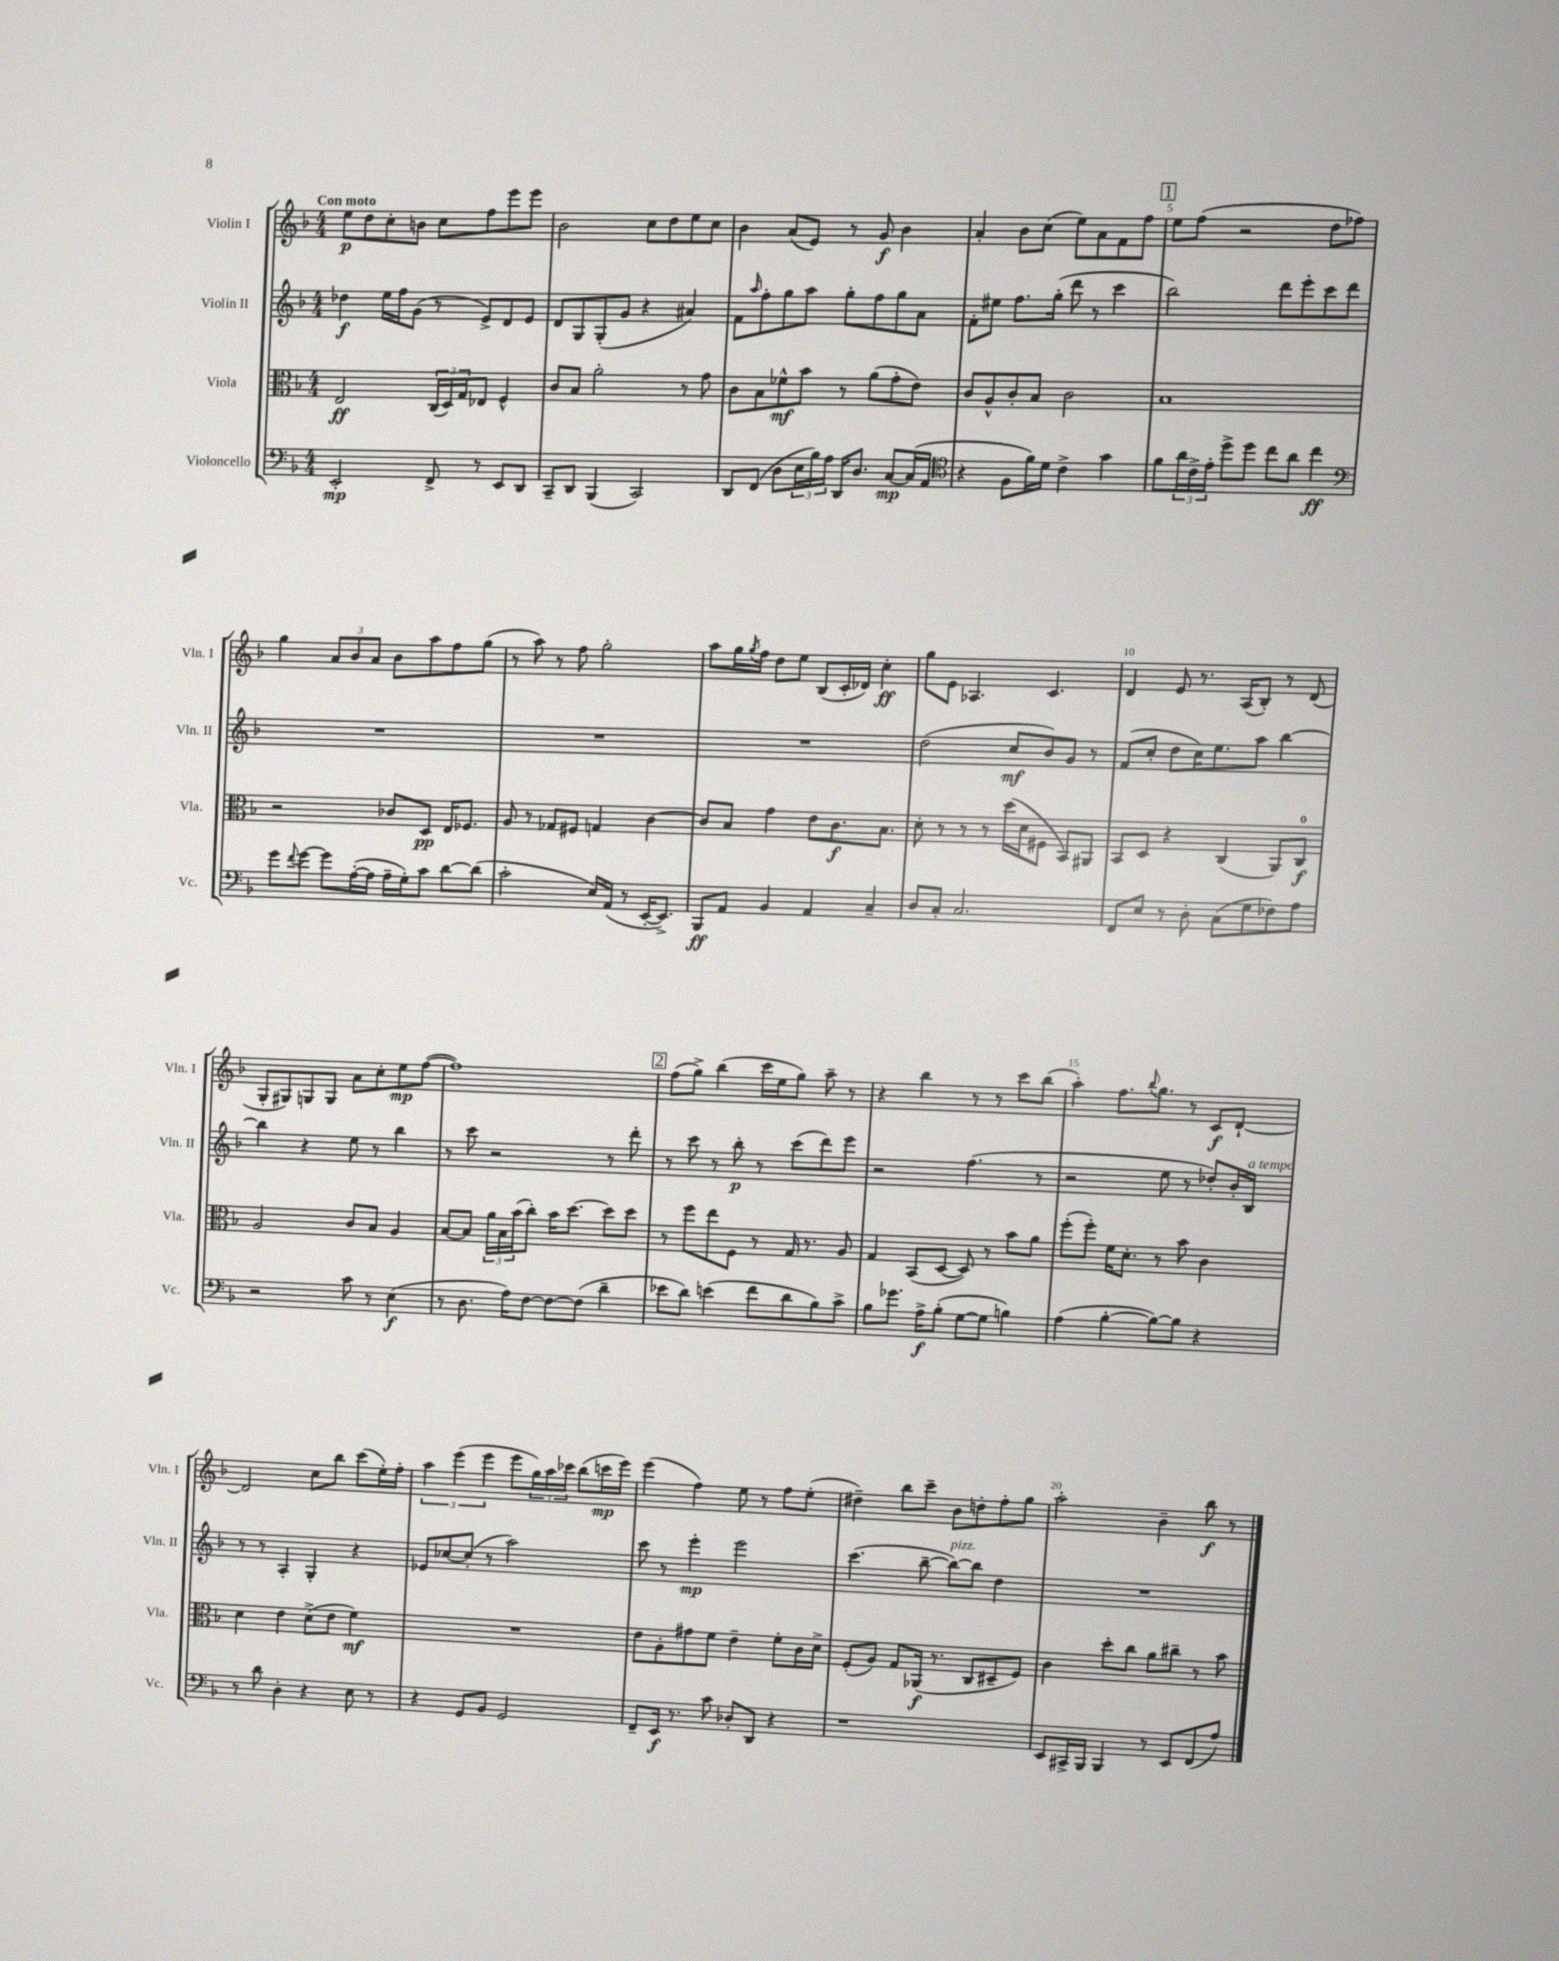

**kern	**kern	**kern	**kern
*staff4	*staff3	*staff2	*staff1
*clefF4	*clefC3	*clefG2	*clefG2
*k[b-]	*k[b-]	*k[b-]	*k[b-]
*M4/4	*M4/4	*M4/4	*M4/4
2EE'	2E	4dd-	8ee
.	.	.	8dd
.	.	16ee	8cc'
.	.	16ff	.
.	.	(8g	8b
8FF^	(24C	8r	8cc
.	24D)	.	.
.	24G	.	.
8r	8E-	8e^)	8ff
8EE	4F^^	8d	8eee
8DD	.	8e	8eee
=	=	=	=
8CC~	8c	8d	2b-
8DD	8B-	8G	.
(4BBB-	2a'	(8G'	.
.	.	8g	.
2CC)	.	4r	8cc
.	.	.	8dd
.	8r	4a#)	8ee
.	8g	.	8cc
=	=	=	=
8DD	8c	8f	4b-
.	.	16qqaa	.
(8FF	8B-	8ff'	.
8D	8f-^^	8gg	(8a
24E	8b-	8aa	8e)
24B-)	.	.	.
24A	.	.	.
16DD	8r	8gg'	8r
8.D	.	.	.
.	(8a	8ff	8g
[8C	8g'	8gg	4b-
(16C]	8e)	8a	.
16AA	.	.	.
=	=	=	=
*clefC4	*	*	*
4r	8c	8f'	4a'
.	8A^^	8ee#	.
8F	8c'	8.ff	8b-
16f)	8B-	.	(8cc
16d	.	(16gg'	.
4c^	2c	8ddd	8ee)
.	.	8r	8a
4g	.	4ccc	8f
.	.	.	8ff
=	=	=	=
8f	1B-	2bb-)	8ee
24a	.	.	(8ff
24c^	.	.	.
24e'	.	.	.
8dd^	.	.	2r
8dd	.	.	.
8cc	.	8ddd	.
8a	.	8eee'	.
4cc	.	8ccc	8dd
.	.	8ddd	8ff-)
=	=	=	=
*clefF4	*	*	*
8g	2r	1r	4gg
8qqf	.	.	.
[8g	.	.	.
8g]	.	.	12a
.	.	.	12b-
([16A'	.	.	.
.	.	.	12a
16A]	.	.	.
16A~	8c-	.	8b-
16G')	.	.	.
8c	8D	.	8aa
[8d	16E	.	8ff
.	8.F-	.	.
(8d]	.	.	(8gg
=	=	=	=
2c'	8A	1r	8r
.	8r	.	8aa)
.	8G-	.	8r
.	8F#	.	8ff
16E)	4G	.	2gg'
(16AA	.	.	.
8r	.	.	.
[16EE'	[4c	.	.
8.EE^])	.	.	.
=	=	=	=
8BBB-	8c]	1r	8aa
8AA	8B-	.	16gg
.	.	.	8qgg
.	.	.	16ff
4BB-	4g	.	8dd
.	.	.	8ee
4AA	8e	.	(8B-
.	8.c	.	16c'
.	.	.	16d-)
4C~	.	.	4cc'
.	8.B-	.	.
=	=	=	=
8D	8d'	(2dd	8gg
8C'	8r	.	8e
2.C	8r	.	4.A-
.	8r	.	.
.	(16dd	8cc	.
.	16d	.	.
.	8F#	8b-)	4.c
.	8BB-)	8g	.
.	8AA#	8r	.
=	=	=	=
8FF	8BB-	(8f	4d
8E	8D	8cc'	.
8r	4r	8dd	8e
8D'	.	16cc)	8.r
.	.	8.ee	.
(8C	(4C	.	.
.	.	.	(16A
8G	.	8aa	8B-')
8F-)	8AA)	[4bb-	8r
8A	8C	.	(8d
=	=	=	=
2r	2A	4bb-]	8G'
.	.	.	8G#)
.	.	4r	8G
.	.	.	8G
8c	8c	8ee	8a
8r	8B-	8r	8cc'
(4E	4A	4bb-	8ee
.	.	.	([8ff
=	=	=	=
8r	[8B-	8r	1ff])
8.D	8B-]	8ccc	.
.	24a	2r	.
.	24B-	.	.
16A)	.	.	.
.	(24b-	.	.
[8F	8cc')	.	.
8F_	16b-	.	.
.	[8.dd	.	.
(8F]	.	.	.
4d~	8dd]	8r	.
.	8dd	8ddd'	.
=	=	=	=
8e-	8r	8r	(8ff
8d)	8ff	8ccc	8gg^)
(4e	8ee	8r	(4bb-
.	8F	8bb-'	.
8f	8r	8r	16ccc
.	.	.	16ee
8d	16G	(8ccc	8gg)
.	8.r	.	.
8B-)	.	8ddd)	8aa~
8c^	8A	8eee	8r
=	=	=	=
8B-	4G	2r	4r
8.g-	.	.	.
.	(8BB-	.	4bb-
16A^	.	.	.
(8B-'	[8D	.	.
[8G	8D])	(4.ff	8r
8G]	8r	.	8r
4B)	8b-	.	8ccc
.	8a	8r	(8bb-
=	=	=	=
(4A	(8ff'	2r	4aa')
.	8ff')	.	.
[4B-'	16f	.	8.ff
.	8.d'	.	.
.	.	.	8qqbb-
.	.	.	8.gg
8B-_)	8r	8ee	.
8B-]	8b-	8r	8r
4r	4c	8dd-')	8c
.	.	16b-'	[8d`
.	.	16B-	.
=	=	=	=
8r	4d	8r	2d]
8d	.	8r	.
4D'	4e	4A'	.
4r	(8d^	4G'	8cc
.	8e	.	8bb-
8E	4f)	4r	(8ccc
8r	.	.	16ee')
.	.	.	16ff'
=	=	=	=
4r	1r	8e-	6aa
.	.	[8cc-	.
.	.	.	(6eee
8GG	.	(8cc-']	.
.	.	.	6eee
8BB-	.	8r	.
2GG	.	2aa)	8eee
.	.	.	24gg)
.	.	.	24aa
.	.	.	24ccc-
.	.	.	(8bb-
.	.	.	16ccc
.	.	.	16eee)
=	=	=	=
8FF~	8e	8ccc	(4eee
16EE	8A'	8r	.
8.r	.	.	.
.	8g#	4eee'	4ff)
8c	8f	.	.
8D-'	4e~	2eee	8ee
8DD	.	.	8r
4r	8f'	.	8ff
.	16c	.	(8ee'
.	16d^	.	.
=	=	=	=
1r	(8F'	(4.ccc	4dd#~)
.	8A)	.	.
.	8G	.	8bb-
.	(16AA-	[8bb-~	8ccc~
.	8.r	.	.
.	.	8bb-_)	8b-
.	8C	8bb-]	8dd'
.	8D#~	4dd	8ff'
.	8F)	.	8gg
=	=	=	=
8EE	4c	1r	2aa'
16CC#^	.	.	.
16BBB-	.	.	.
4BBB-	8dd'	.	.
.	8cc	.	.
8r	8a	.	4b-~
8EE	8cc#~	.	.
(8FF	8r	.	8bb-
8A)	8b-	.	8r
==	==	==	==
*-	*-	*-	*-
